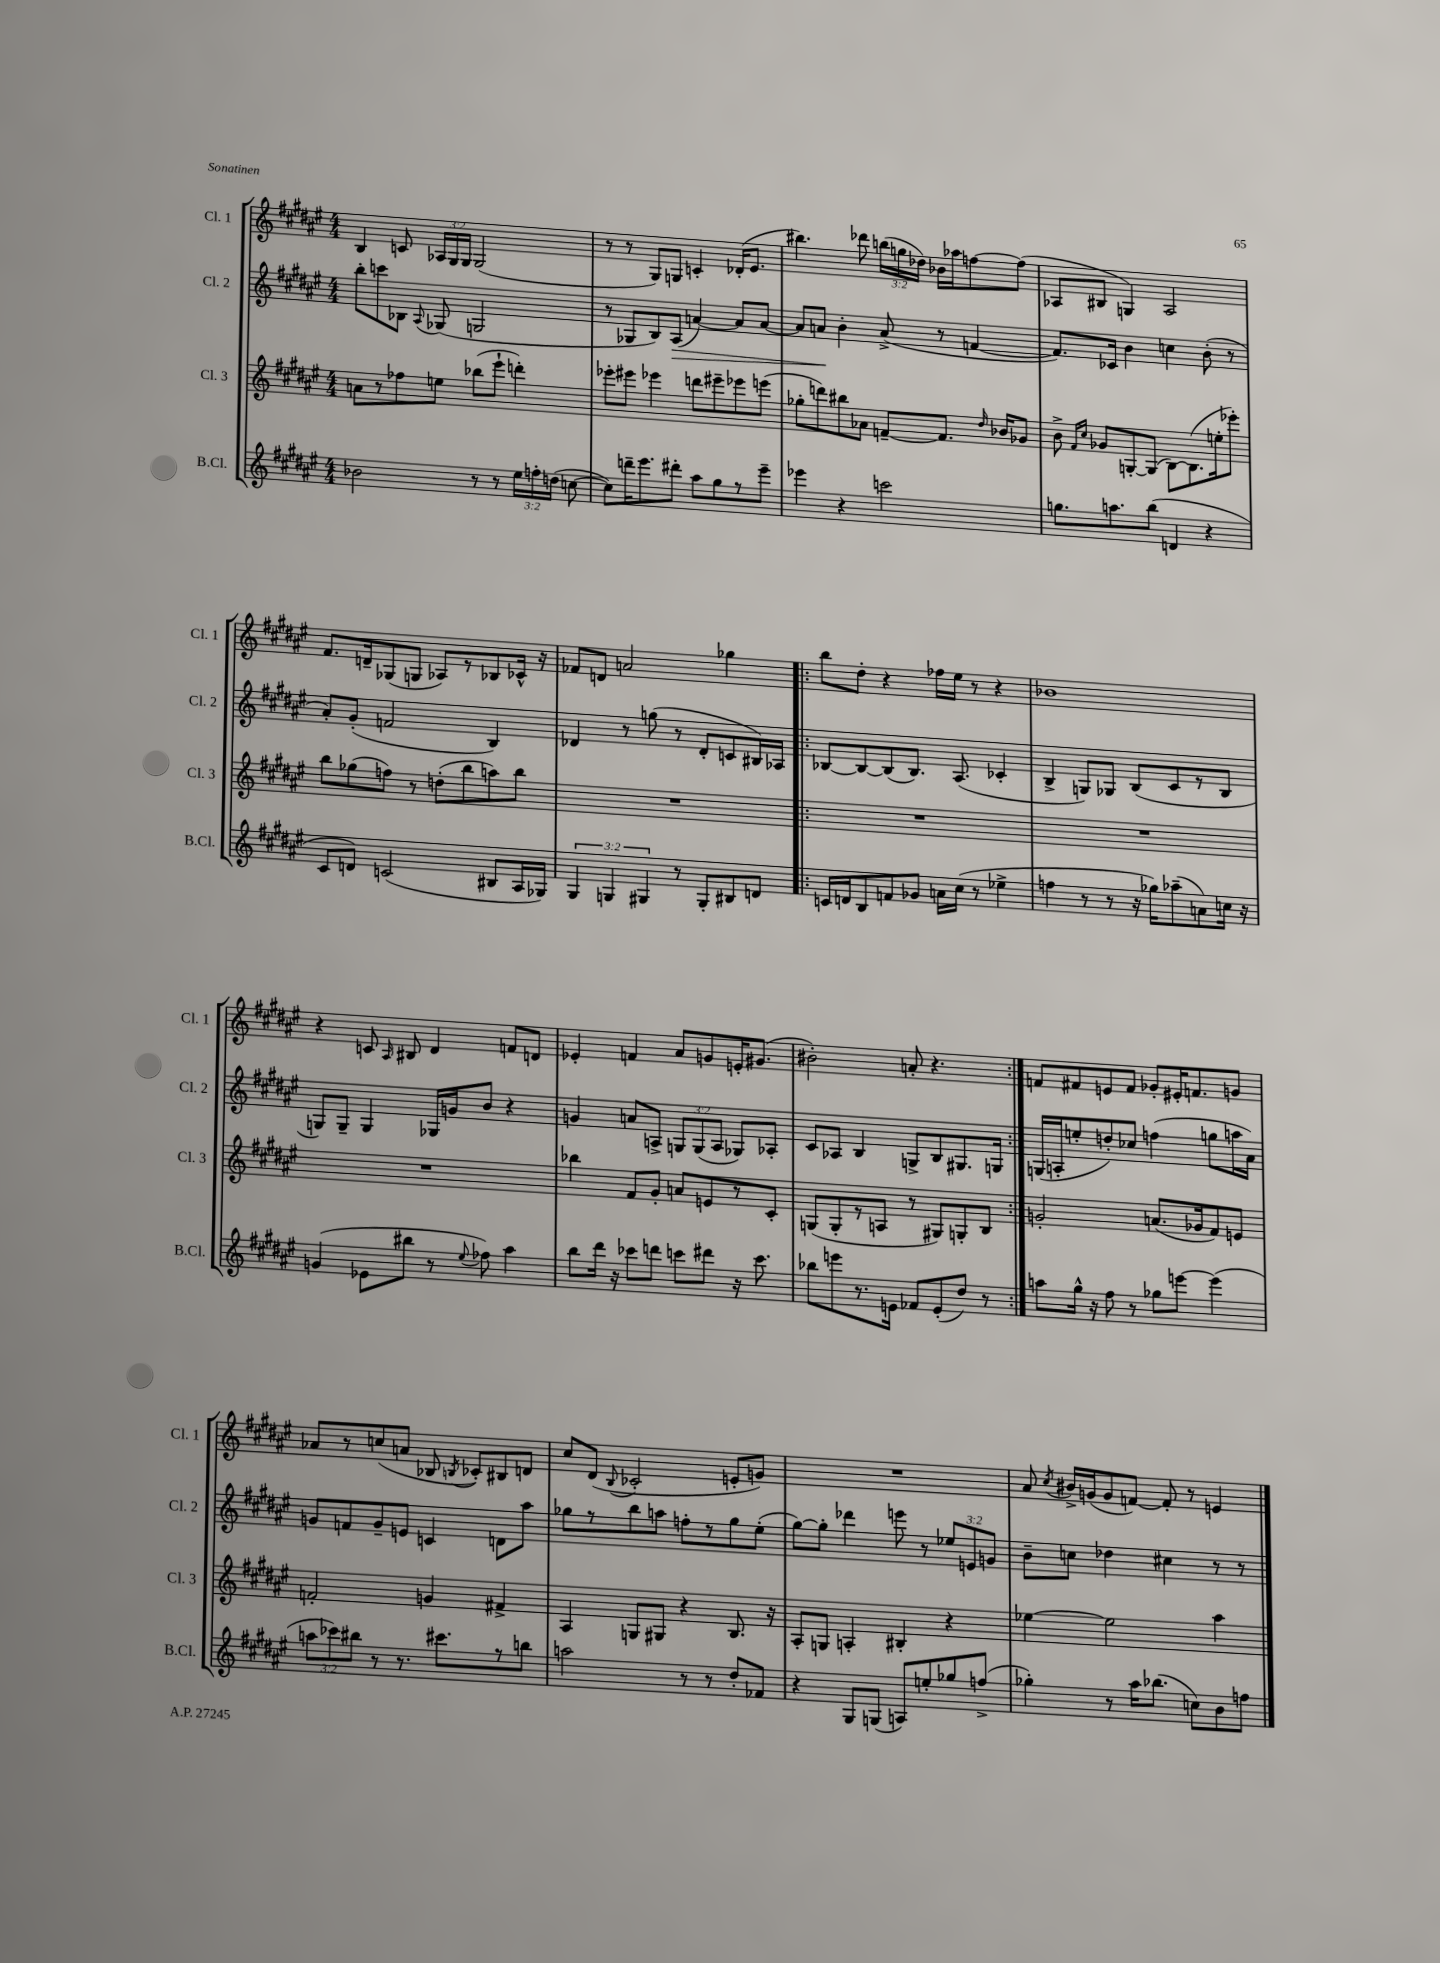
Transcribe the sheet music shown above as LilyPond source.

<<
\new StaffGroup <<
\new Staff = "s0" \with { instrumentName = "Cl. 1" shortInstrumentName = "Cl. 1" } {
    \clef treble \key fis \major \numericTimeSignature \time 4/4 \override Staff.TupletNumber.text = #tuplet-number::calc-fraction-text
    \autoBeamOff b4 c'8 \tuplet 3/2 { aes16[ gis16 gis16] } gis2( |
    r8 r8 gis8[) g8] c'4-. des'16[-.( eis'8.] |
    bis''4.) des'''8 \tuplet 3/2 { b''16[( g''16 des''16]) } bes'16[ aes''16 f''8~ f''8]( |
    aes8[ bis8] g4) aes2 |
    fis'8.[ d'16-- ges8( g8] aes8[) r8 bes8 ces'16]-^ r16 |
    fes'8[ d'8] a'2 ges''4 |
    \repeat volta 2 { b''8[ dis''8]-. r4 fes''16[ eis''16] r8 r4 |
    bes'1 |
    r4 c'8 \grace { ais16 } bis8 dis'4 f'8[ d'8] |
    ees'4-. f'4 ais'8[ g'8 e'16-. gis'8.]( |
    bis'2-.) a'8-. r4. | }
    f'8[ fis'8 e'8 fis'8] ges'8[-. eis'16-. f'8. g'8] |
    aes'8[ r8 c''8( a'8] bes8 \acciaccatura { b8 } ces'8[-.) bis8 d'8] |
    cis''8[ dis'8]( \appoggiatura { b8 } ces'2-. e'8[-. g'8]) |
    R1 |
    ais'8 \acciaccatura { cis''8 } bis'16[-> g'16( g'8 f'8]~) f'8-. r8 e'4 \bar "|." |
}
\new Staff = "s1" \with { instrumentName = "Cl. 2" shortInstrumentName = "Cl. 2" } {
    \clef treble \key fis \major \numericTimeSignature \time 4/4 \override Staff.TupletNumber.text = #tuplet-number::calc-fraction-text
    \autoBeamOff b''8[-. c'''8 bes8] \appoggiatura { ais8 } ges8( g2 |
    r8 ges8[ b8) ais8]\>( a'4~) a'8[ a'8]~ |
    a'8[ a'8]\! b'4-. a'8->( r8 f'4~ |
    f'8.[) ces'16] b'4 c''4 b'8-.( r8 |
    ais'8[-.) gis'8]-.( f'2 b4) |
    des'4 r8 g''8( r8 des'8[-. c'8 bis16) aes16] |
    \repeat volta 2 { bes8[~ bes8~ bes8( bes8.]) ais8.( ces'4-. |
    b4-> g8[) ges8] b8[( cis'8 r8 b8] |
    g8[) g8]-- g4 ges16[ g'16 b'8] r4 |
    g'4 a'8[ a8]-> \tuplet 3/2 { g8[ g8( a8] } ges8[) aes8]-. |
    cis'8[ aes8] b4 g8[-> b8 gis8. g16] | }
    g16[( a16-. e''8-. d''8-.) ces''8] f''4( g''8[ a''16 ais'16]) |
    g'8[ f'8 g'8-- e'8] c'4 d'8[ ais''8] |
    ges''8[ r8 b''8 a''8] f''8[-. r8 ges''8 eis''8]-.( |
    gis''8[~) gis''8]-. des'''4 e'''8 r8 \tuplet 3/2 { ees''8[ e'8 g'8] } |
    b'8[-- c''8] des''4 cis''4 r8 r8 \bar "|." |
}
\new Staff = "s2" \with { instrumentName = "Cl. 3" shortInstrumentName = "Cl. 3" } {
    \clef treble \key fis \major \numericTimeSignature \time 4/4
    \autoBeamOff a'8[ r8 fes''8 e''8] bes''8[( eis'''8]-! d'''4-.) |
    ees'''8[-. eis'''8] ees'''4 d'''8[ eis'''8-- ees'''8 e'''8]( |
    ges''8[-. d'''8) bis''8 aes'8] f'8[~-- f'8.] \grace { dis''16 } bes'16[ ges'8] |
    b'8-> \grace { fis'16[ cis''16] } ges'8[ g8~-. g8]( b8[~) b8.( e''16-. ees'''8]-.) |
    b''8[ ges''8( f''8]) r8 d''8[-.( b''8 a''8) b''8] |
    R1 |
    \repeat volta 2 { R1 |
    R1 |
    R1 |
    bes''4 fis'8[ gis'8]-. a'8[ e'8 r8 cis'8]-. |
    g8[( g8-. r8 a8] r8 gis8[) g8-. b8] | }
    g'2-. a'8.[( ges'16 fis'8) e'8] |
    f'2-. g'4 fis'4-> |
    ais4 g8[ gis8] r4 b8. r16 |
    ais8[-. g8] a4-. bis4-. r4 |
    ees''4~ ees''2 ais''4 \bar "|." |
}
\new Staff = "s3" \with { instrumentName = "B.Cl." shortInstrumentName = "B.Cl." } {
    \clef treble \key fis \major \numericTimeSignature \time 4/4 \override Staff.TupletNumber.text = #tuplet-number::calc-fraction-text
    \autoBeamOff bes'2 r8 r8 \tuplet 3/2 { eis''16[ f''16-. d''16]( } c''8~ |
    c''8[) d'''16-- eis'''8. dis'''8]-. ais''8[ gis''8 r8 eis'''8]-- |
    ees'''4 r4 c'''2 |
    g''8.[ a''8. b''8]( d'4 r4 |
    cis'8[ d'8]) c'2( bis8[ ais16 ges16]) |
    \tuplet 3/2 { gis4 g4 gis4 } r8 gis8[-. bis8 d'8] |
    \repeat volta 2 { c'16[ d'16 b8 f'8 ges'8] a'16[ cis''16]( r8 ees''4-> |
    f''4 r8 r8 r16 ges''16[) aes''8--( a'8) c''16] r16 |
    g'4( ees'8[ bis''8] r8 \appoggiatura { eis''8 } fes''8) ais''4 |
    b''8[ dis'''16] r16 ces'''8[ d'''8] c'''8[ dis'''8] r16 c'''8. |
    bes''8[ e'''8 r8. e'16] fes'8[ e'8-.( dis''8]) r8 | }
    a''8[ gis''16]-^ r16 fis''8 r8 ges''8[ e'''8]~ e'''4( |
    \tuplet 3/2 { a''8[ ces'''8) bis''8] } r8 r8. cis'''8.[ r8 b''8] |
    a''2 r8 r8 dis''8[-. fes'8] |
    r4 gis8[ g8]( a8[) e''8-. ges''8 f''8]->( |
    ges''4-.) r8 ais''16[ bes''8.]( c''8[) b'8 f''8] \bar "|." |
}
>>
>>
\layout { \context { \Score \remove "Bar_number_engraver" } }
